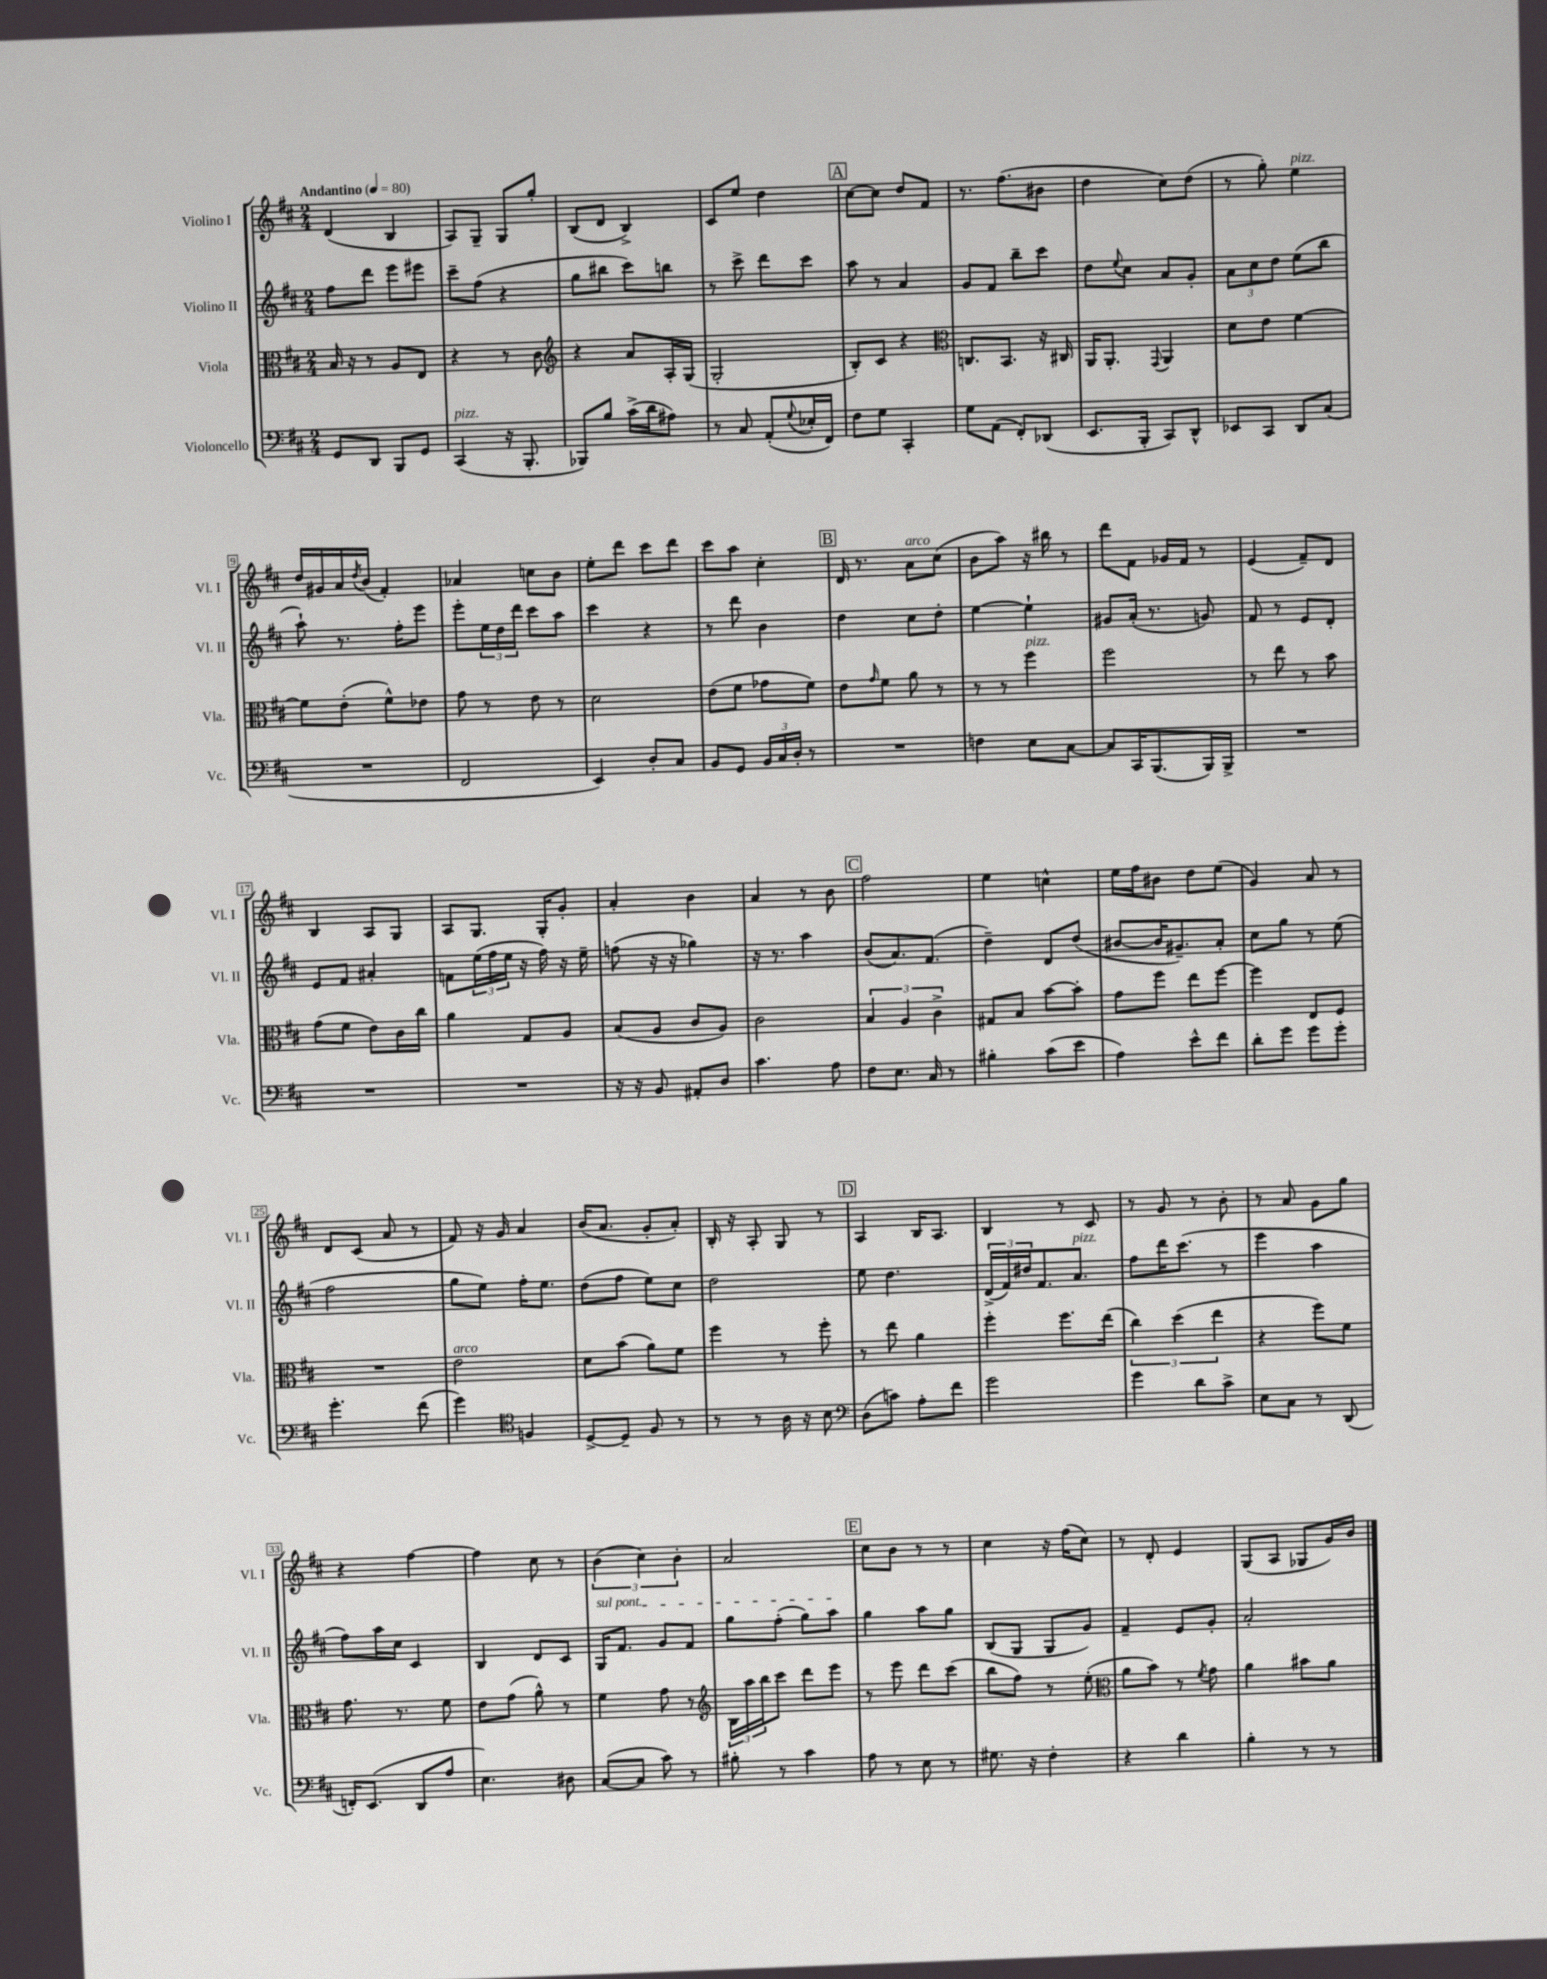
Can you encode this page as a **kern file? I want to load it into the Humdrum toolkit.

**kern	**kern	**kern	**kern
*part4	*part3	*part2	*part1
*staff4	*staff3	*staff2	*staff1
*I"Violoncello	*I"Viola	*I"Violino II	*I"Violino I
*I'Vc.	*I'Vla.	*I'Vl. II	*I'Vl. I
*clefF4	*clefC3	*clefG2	*clefG2
*k[f#c#]	*k[f#c#]	*k[f#c#]	*k[f#c#]
*M2/4	*M2/4	*M2/4	*M2/4
*MM80	*MM80	*MM80	*MM80
=1	=1	=1	=1
!	!	!	!LO:TX:a:B:t=Andantino
8GG/L	16B/	8ff#\L	(4d/
.	16r	.	.
8DD/J	8r	8ddd\J	.
8BBB/L	8A/L	8eee\L	4B/
8GG/J	8E/J	8eee#X\J	.
=2	=2	=2	=2
!LO:TX:a:i:t=pizz.	!	!	!
(4CC#/	4r	8ccc#~\L	8A/L)
.	.	(8ff#\J	8G~/J
16r	8r	4r	8G/L
8.BBB'/	.	.	.
.	8c#\	.	8gg'/J
=3	=3	=3	=3
*	*clefG2	*	*
8BBB-X/L)	4r	8gg\L	(8B/L
8B/J	.	8bb#X\J	8d/J
(16c#^\LL	8a/L	8ccc#\L)	4B^/)
16d\J	.	.	.
8A#X\J)	16A'/L	8bbn\J	.
.	(16G/JJ	.	.
=4	=4	=4	=4
8r	2G'/	8r	8c#/L
8C#/	.	8ccc#^\	8ee/J
(8AA'/L	.	8ddd\L	4dd\
8qqG/	.	.	.
16E-X'/L	.	8ccc#\J	.
16FF#/JJ)	.	.	.
!!LO:REH:place=s1:t=A
=5	=5	=5	=5
8F#\L	8B'/L)	8aa\	[8cc#\L
8G\J	8c#/J	8r	8cc#\J]
4CC#'/	4r	4a/	8dd/L
.	.	.	8f#/J
=6	=6	=6	=6
*	*clefC3	*	*
8G\L	8.Cn/L	8g/L	8.r
(8AA\J	.	8f#/J	.
.	8.BB/J	.	(8.ff#\L
8FF#'/L)	.	8bb~\L	.
(8DD-X/J	16r	8ccc#\J	8b#X\J
.	16C#X/	.	.
=7	=7	=7	=7
8.EE/L	16AA/KL	8dd\L	4dd\
.	8.AA'/J	.	.
.	.	8qqee/	.
.	.	8cc#\J	.
16BBB'/Jk	.	.	.
.	8qqGG/	.	.
8CC#/L)	4AA/	8a/L	8cc#\L)
8DD^^/J	.	8g'/J	(8dd\J
=8	=8	=8	=8
8EE-X/L	8d\L	12a\L	8r
.	.	12cc#\	.
8CC#/J	8e\J	.	8gg'\)
.	.	12dd\J	.
!	!	!	!LO:TX:a:i:t=pizz.
8DD/L	[4f#\	(8ee\L	4ee\
(8C#/J	.	8bb\J	.
!!LO:LB:g=z
=9	=9	=9	=9
2r	8f#\L]	8aa`\)	16dd/LL
.	.	.	16g#X/
.	(8e'\J	8.r	16a/
.	.	.	8qdd/
.	.	.	(16b/JJ
.	8f#^^\L)	.	4f#'/)
.	.	16ff#'\KL	.
.	8e-X\J	8eee\J	.
=10	=10	=10	=10
2FF#/	8g\	8eee'\L	4a-X/
.	8r	24ee\L	.
.	.	24dd\	.
.	.	24ddd\JJ	.
.	8e\	8ccc#\L	8ccn\L
.	8r	8aa\J	8b\J
=11	=11	=11	=11
4EE/)	2d\	4ccc#\	8ee'\L
.	.	.	8ddd\J
8D'/L	.	4r	8ccc#\L
8C#/J	.	.	8ddd\J
=12	=12	=12	=12
8BB/L	(8e\L	8r	8ccc#\L
8GG/J	8f#\J	8ddd\	8aa\J
24BB/LL	8g-X\L	4b\	4cc#'\
24C#/	.	.	.
24D'/JJ	.	.	.
8r	8f#\J)	.	.
!!LO:REH:place=s1:t=B
=13	=13	=13	=13
2r	8e\L	4dd\	16d/
.	.	.	8.r
.	16qqg/	.	.
.	8f#\J	.	.
!	!	!	!LO:TX:a:i:t=arco
.	8a\	8cc#\L	8a\L
.	8r	8dd'\J	(8cc#\J
=14	=14	=14	=14
4Fn\	8r	[4ee\	8b\L
.	8r	.	8aa\J)
!	!LO:TX:a:i:t=pizz.	!	!
8E\L	4ff#\	4ee`\]	16r
.	.	.	16bb#X\
[8C#\J	.	.	8r
=15	=15	=15	=15
8C#/L]	2ff#\	8g#X/L	8ddd\L
16CC#/K	.	(16a'/Jk	8f#\J
(8.BBB/	.	8.r	.
.	.	.	16g-X/LL
.	.	.	16f#/JJ
16BBB/L)	.	8gn/)	8r
16BBB^/JJ	.	.	.
=16	=16	=16	=16
2r	8r	8f#/	(4e/
.	8ee\	8r	.
.	8r	8e/L	8f#~/L)
.	8b\	8d'/J	8d/J
!!LO:LB:g=z
=17	=17	=17	=17
2r	(8g\L	8e/L	4B/
.	8f#\J	8f#/J	.
.	8e\L)	4a#X'/	8A/L
.	16c#\L	.	8G/J
.	16cc#\JJ	.	.
=18	=18	=18	=18
2r	4a\	8fn\L	8A/L
.	.	(24ee\L	8.G/J
.	.	24ff#\	.
.	.	24ee\JJ	.
.	8G/L	16r	.
.	.	16ff#\)	16G'/KL
.	8A/J	16r	8g'/J
.	.	16ee~\	.
=19	=19	=19	=19
16r	(8B/L	(8ffn\	4a'/
16r	.	.	.
8BB/	8A/J	16r	.
.	.	16r	.
8AA#X'/L	8c#/L	4gg-X\)	4b\
8D/J	8A/J)	.	.
=20	=20	=20	=20
4.c#\	2c#\	16r	4a/
.	.	8.r	.
.	.	4aa\	8r
8A\	.	.	8b\
!!LO:REH:place=s1:t=C
=21	=21	=21	=21
8F#\L	6B/	(8b/L	2ff#\
8.E\J	.	8.a/)	.
.	6A/	.	.
16C#/	.	(8.f#/J	.
.	6c#^\	.	.
8r	.	.	.
=22	=22	=22	=22
4B#X'\	8G#X/L	4dd~\)	4ee\
.	8B/J	.	.
(8c#\L	[8b\L	8d/L	4ccn^^\
8e\J	8b'\J]	(8dd/J	.
=23	=23	=23	=23
4A\)	8g\L	[8b#X/L	16ee\LL
.	.	.	16ff#\J
.	8ff#\J	16b#/K]	8b#X\J
.	.	8.g#X~/)	.
8e^^\L	8ee\L	.	8dd\L
8f#\J	[8ff#\J	8a'/J	(8ee\J
=24	=24	=24	=24
8d'\L	4ff#\]	8cc#\L	4g/)
8g\J	.	8gg\J	.
8g\L	8E/L	8r	8a/
8g'\J	8F#/J	(8ee\	8r
!!LO:LB:g=z
=25	=25	=25	=25
4.g'\	2r	2ff#\	8d/L
.	.	.	(8c#/J
.	.	.	8a/
(8f#\	.	.	8r
=26	=26	=26	=26
!	!LO:TX:a:i:t=arco	!	!
4g\)	2e\	8gg\L	8f#/)
.	.	8ee\J)	16r
.	.	.	16g/
*clefC4	*	*	*
4Fn/	.	16ff#'\KL	4a/
.	.	8.ee\J	.
=27	=27	=27	=27
[8D^/L	8d\L	(8dd\L	(16b/KL
.	.	.	8.a/J
8D~/J]	(8b\J	8ff#\J	.
8F#/	8a\L)	8ee\L)	8g'/L
8r	8f#\J	8cc#\J	8a'/J)
=28	=28	=28	=28
8r	4ff#\	2dd\	16B'/
.	.	.	16r
8r	.	.	8A'/
16A\	8r	.	8G/
16r	.	.	.
8B\	8ff#'\	.	8r
!!LO:REH:place=s1:t=D
=29	=29	=29	=29
*clefF4	*	*	*
(8D\L	8r	8ee\	4A/
8cn\J)	8ee\	4.dd\	.
8A'\L	4a\	.	16B/KL
.	.	.	8.A/J
8f#\J	.	.	.
=30	=30	=30	=30
2g\	4ff#'\	(24d^/LL	4B/
.	.	24f#/)	.
.	.	24dd#X/J	.
.	.	8.f#/	.
.	8.ff#\L	.	8r
!	!	!LO:TX:a:i:t=pizz.	!
.	.	8.a/J	.
.	.	.	8c#/
.	(16ee\Jk	.	.
=31	=31	=31	=31
4g\	6cc#\)	8ff#\L	8r
.	.	16ddd\K	8g/
.	(6dd\	.	.
.	.	(8.ccc#\J	.
8d\L	.	.	8r
.	6ee\	.	.
8c#^\J	.	8r	8b'\
=32	=32	=32	=32
8E\L	4r	4eee\	8r
8C#\J	.	.	8a/
8r	8ff#\L)	4aa\	8g\L
(8DD/	8f#\J	.	8gg\J
!!LO:LB:g=z
=33	=33	=33	=33
16FFn'/KL)	8.g\	8ff#\L)	4r
(8.EE/J	.	.	.
.	.	16aa\L	.
.	8.r	16cc#\JJ	.
8DD/L	.	4c#/	[4ff#\
8A/J	8f#\	.	.
=34	=34	=34	=34
4.E\)	8e\L	4B/	4ff#\]
.	(8g\J	.	.
.	8a^^\)	8d/L	8cc#\
8D#X\	8r	8c#/J	8r
=35	=35	=35	=35
!	!	!LO:TX:a:i:t=sul pont.	!
([8C#/L	4f#\	16G/KL	(6b\
.	.	8.f#/J	.
8C#/J]	.	.	.
.	.	.	6cc#\)
8c#\)	8g\	8g/L	.
.	.	.	6b'\
8r	8r	8f#/J	.
=36	=36	=36	=36
*	*clefG2	*	*
8B#X'\	24B\LL	8gg\L	2a/
.	24aa\	.	.
.	24bb\J	.	.
8r	8ccc#\J	(8ff#'\J	.
4c#\	8ddd\L	8gg\L)	.
.	8eee\J	8aa\J	.
!!LO:REH:place=s1:t=E
=37	=37	=37	=37
8A\	8r	4gg\	8cc#\L
8r	8eee\	.	8b\J
8E\	8ddd\L	8aa\L	8r
8r	(8ccc#\J	8gg\J	8r
=38	=38	=38	=38
8.G#X\	8bb\L	(8B/L	4cc#\
.	8ff#\J)	8G/J	.
16r	.	.	.
4F#'\	8r	8G/L	16r
.	.	.	(16ff#\KL
.	(8ee'\	8g/J)	8cc#\J)
=39	=39	=39	=39
*	*clefC3	*	*
4r	8a\L	4f#~/	8r
.	8b\J)	.	8d'/
4d\	8r	8e/L	4e/
.	8qf#/	.	.
.	8g\	8g'/J	.
=40	=40	=40	=40
4B'\	4a\	2a'/	(8G/L
.	.	.	8A/J
8r	8b#X\L	.	8G-X/L
8r	8a\J	.	16g/L)
.	.	.	16b/JJ
==	==	==	==
*-	*-	*-	*-
